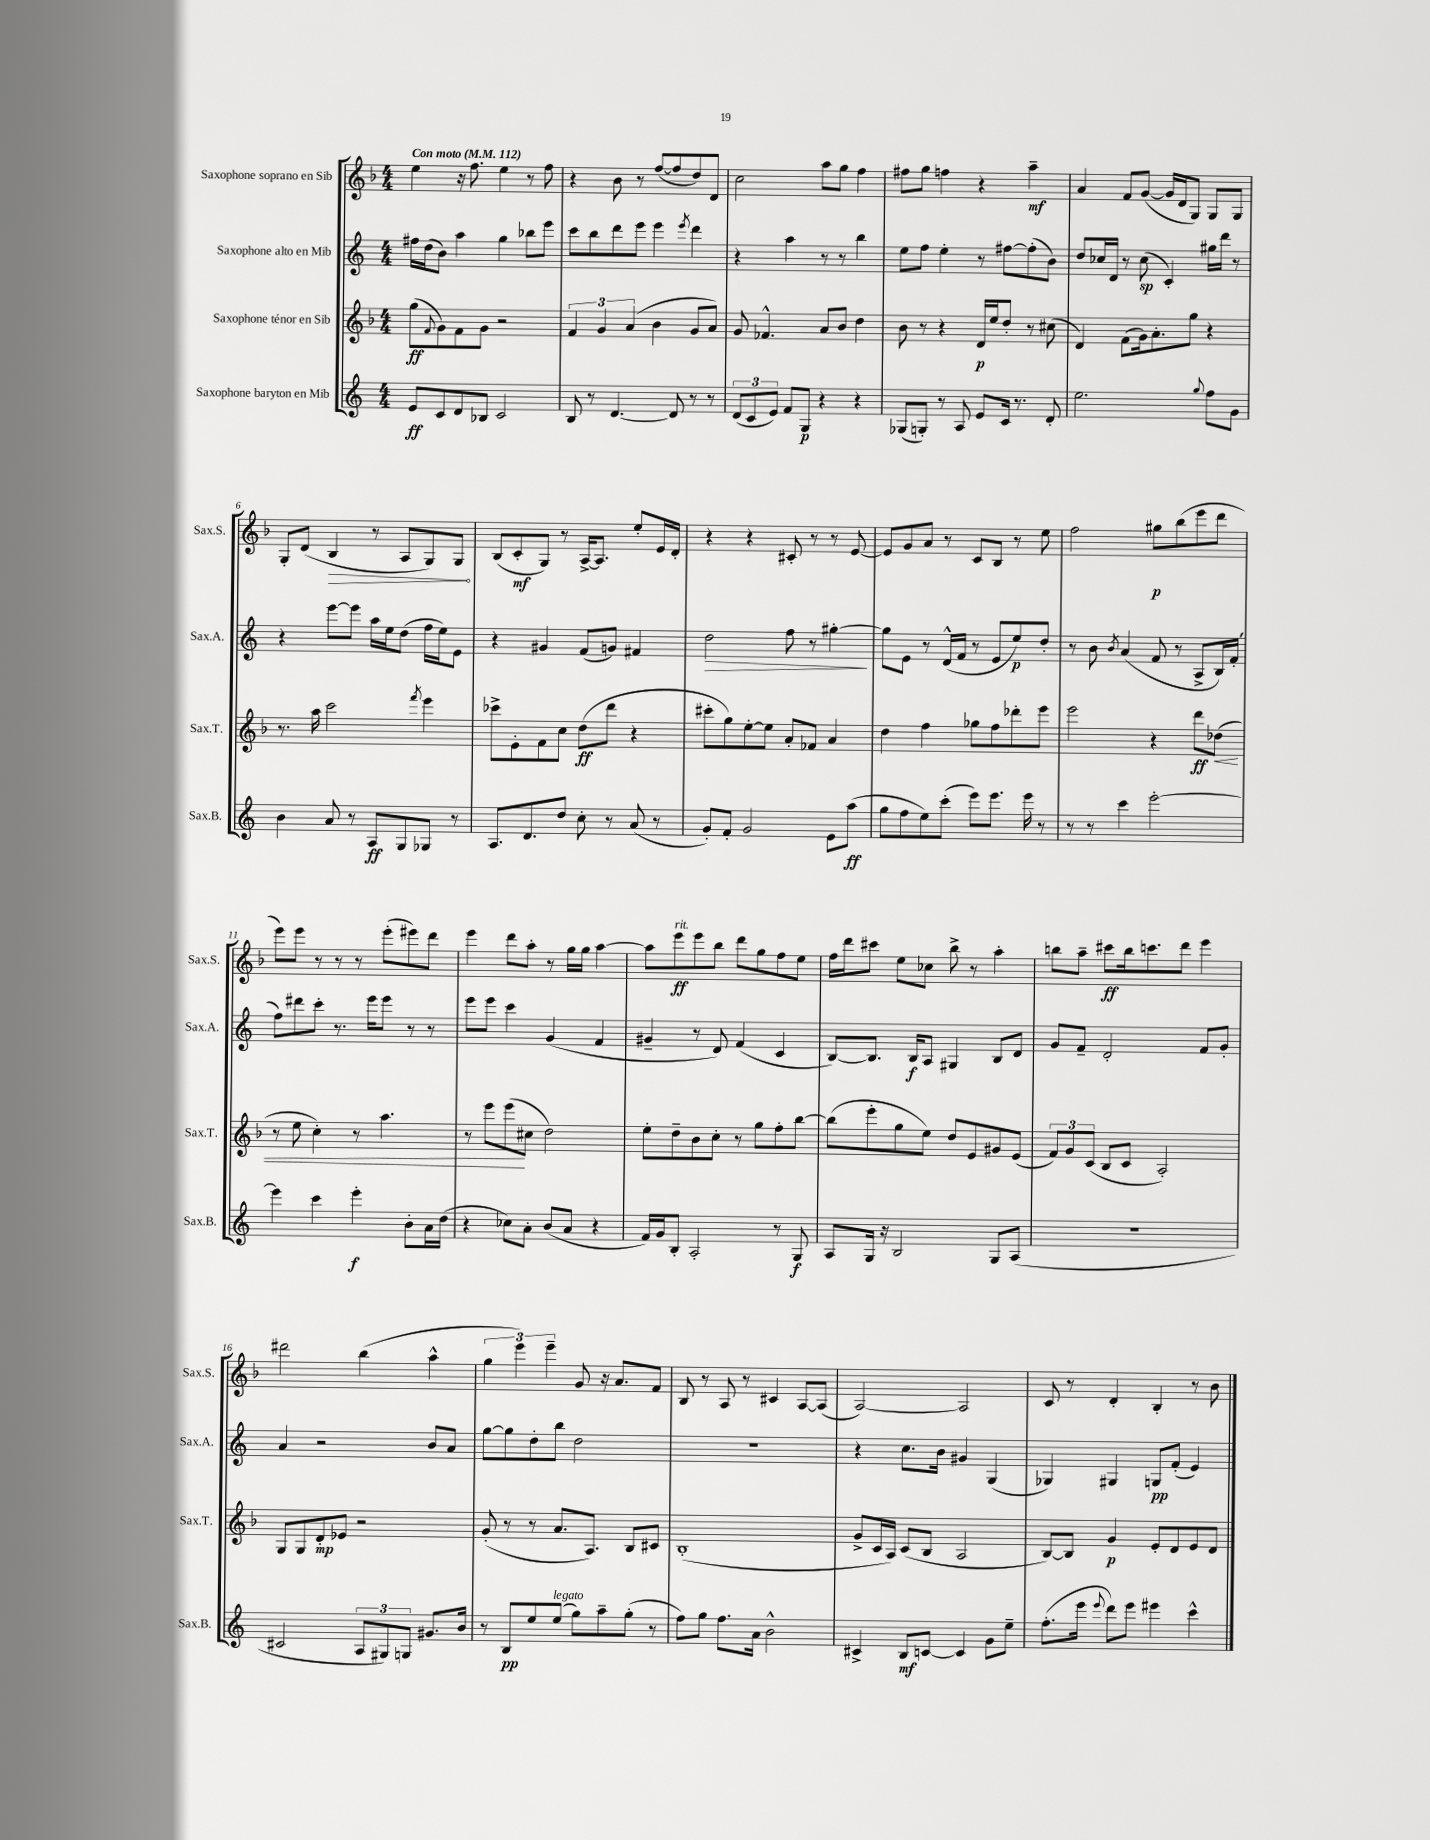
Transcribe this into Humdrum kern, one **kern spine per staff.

**kern	**kern	**kern	**kern
*staff4	*staff3	*staff2	*staff1
*clefG2	*clefG2	*clefG2	*clefG2
*k[]	*k[b-]	*k[]	*k[b-]
*M4/4	*M4/4	*M4/4	*M4/4
*MM112	*MM112	*MM112	*MM112
8e	(8gg	16ff#	4ee
.	.	(16dd	.
.	8qqf	.	.
8c	8g)	8b)	.
8d	8f	4aa	16r
.	.	.	8.ff
8B-	8g	.	.
2c	2r	4gg	4ee
.	.	8bb-	8r
.	.	8eee	8ff
=	=	=	=
8B	6f	8ccc	4r
8r	.	8bb	.
.	6g	.	.
[4.d	.	8ddd	8b-
.	(6a	.	.
.	.	8eee	8r
.	4b-	4eee	([8ff
8d]	.	.	8ff]
.	.	8qeee	.
8r	8g	4ddd	8dd)
8r	8a)	.	8d
=	=	=	=
(12d	8g	4r	2cc
12c	.	.	.
.	4.f-^^	.	.
12e)	.	.	.
8f	.	4aa	.
8G	.	.	.
4r	8a	8r	8aa
.	8b-	8r	8gg
4r	4dd	4bb	4ff
=	=	=	=
(8G-	8b-	8ee	8ff#
8G')	8r	8ff	8gg
8r	4r	4ee'	4ff
8A	.	.	.
8e	16d	8r	4r
.	16ee	.	.
16c	8dd'	[8ff#	.
8.r	.	.	.
.	8r	(8ff#']	4aa~
8d'	(8cc#	8b)	.
=	=	=	=
2.ee	4d)	8dd	4a
.	.	16cc-	.
.	.	16d	.
.	(8f	8r	8f
.	16g)	(8cc-	([8g
.	8.a'	.	.
.	.	4c')	16g]
.	.	.	16d
.	8gg	.	8G)
8qqgg	.	.	.
8ff	4r	16gg#	8G
.	.	16ddd	.
8g	.	8r	8G
=	=	=	=
4b	8.r	4r	8G'
.	.	.	(8d
.	16aa	.	.
8a	2ccc	[8eee	4B-
8r	.	8eee]	.
8A	.	16aa	8r
.	.	16ee	.
8G	.	(8dd	8A
.	8qfff	.	.
8G-	4eee	16ff	8G)
.	.	16ee)	.
8r	.	8e	8G
=	=	=	=
8.A	8ccc-^	4r	(8B-
.	8e'	.	8c'
8.d	.	.	.
.	8f	4g#	8G)
8dd	8cc	.	8r
8cc'	(8dd	(8f	[16A^
.	.	.	8.A]
8r	8ddd	8g)	.
(8a	4r	4f#	8ee'
8r	.	.	16e
.	.	.	16d'
=	=	=	=
8g')	8ccc#'	2dd	4r
8f'	8gg)	.	.
2g	[8ee'	.	4r
.	8ee]	.	.
.	8a'	8ff	8c#'
.	8f-	8r	8r
8e	4a	[4gg#'	8r
(8aa	.	.	[8e
=	=	=	=
8gg	4dd	8gg#]	8e]
8ff	.	8e	8g
8ee)	4ff	8r	8a
(8ccc'	.	(16d^^	8r
.	.	16f	.
8eee)	8gg-	8r	8c
8.eee	8ff	8e	8B-
.	8ddd-'	8ee)	8r
16eee	.	.	.
8r	8eee	8dd'	8ee
=	=	=	=
8r	2eee	8r	2ff
8r	.	8b	.
.	.	8qb	.
4ccc	.	(4a	.
[2eee'	4r	8f	8gg#
.	.	8r	(8bb-
.	8ddd	8A^	8eee
.	(8dd-	16B)	8ddd
.	.	(16f'	.
=	=	=	=
4eee]	8r	8ff)	8eee)
.	8ee	8ddd#	8eee
4ccc	4cc')	8ccc'	8r
.	.	8.r	8r
4eee'	8r	.	8r
.	.	16eee	.
.	4.aa	8eee	(8eee'
8b'	.	8r	8eee#)
16a	.	8r	8ddd
(16dd	.	.	.
=	=	=	=
4r	8r	8eee	4eee
.	8eee	8eee	.
8cc-)	(8eee	4ccc	8ddd
8a'	8cc#	.	8aa'
(8b	2dd)	(4g	8r
8a	.	.	16gg
.	.	.	16gg
4r	.	4f	[4aa
=	=	=	=
16f)	8ee'	4g#~	8aa]
16g	.	.	.
8B'	8dd~	.	8eee
2A'	8b-	8r	8eee
.	8cc'	8d)	8bb-
.	8r	(4f	8ddd
.	8gg	.	8gg
8r	8ff'	4c	8ff
8G	[8bb-	.	8ee
=	=	=	=
8A	(8bb-]	[8B)	16ff
.	.	.	16ddd
16G	8eee'	8.B]	8ccc#
16r	.	.	.
2B	8gg	.	8ee
.	.	16B	.
.	8ee)	8A	8cc-
.	8dd	4G#	8bb-^
.	8e	.	8r
8G	8g#	8B	4aa'
(8A	(8e	8d	.
=	=	=	=
1r	12f)	8g	8bb
.	12g	.	.
.	.	8f~	8aa~
.	(12c	.	.
.	8B-	2d'	8ccc#
.	8c	.	16bb
.	.	.	8.ccc
.	2A')	.	.
.	.	.	8ddd
.	.	8f	4eee
.	.	8g'	.
=	=	=	=
2c#	8G	4a	2ddd#
.	8G	.	.
.	8d'	2r	.
.	8e-	.	.
12A	2r	.	(4bb-
12G#)	.	.	.
12G	.	.	.
8.g#	.	8b	4aa^^
.	.	8a	.
16b	.	.	.
=	=	=	=
8r	(8g'	[8gg	6gg
8B	8r	8gg]	.
.	.	.	6eee)
8ee	8r	8dd'	.
.	.	.	6eee~
(8ee	8.a	8bb	.
8gg)	.	2dd	8g
.	8.A)	.	.
8aa~	.	.	16r
.	.	.	8.a
(8gg'	8B-	.	.
8r	8c#	.	8f
=	=	=	=
8ff)	(1B-'	1r	8B-
8gg	.	.	8r
8.ff	.	.	8A
.	.	.	8r
16a	.	.	.
2b^^	.	.	4c#
.	.	.	[8A
.	.	.	(8A]
=	=	=	=
4c#^	8g^	4r	[2A)
.	16c	.	.
.	16A)	.	.
8B	(8c	8.cc	.
[8c	8B-	.	.
.	.	16b	.
4c]	2A	4g#	2A]
8g	.	(4G	.
8ee~	.	.	.
=	=	=	=
(8.ff'	[8B-)	4G-)	8c
.	8B-]	.	8r
16eee	.	.	.
8qqeee	.	.	.
8ddd)	4g	4G#	4d'
8eee	.	.	.
4eee#	8e'	8G	4B-'
.	8d	(8f'	.
4ccc^^	8e	4e)	8r
.	8d	.	8b-
==	==	==	==
*-	*-	*-	*-
